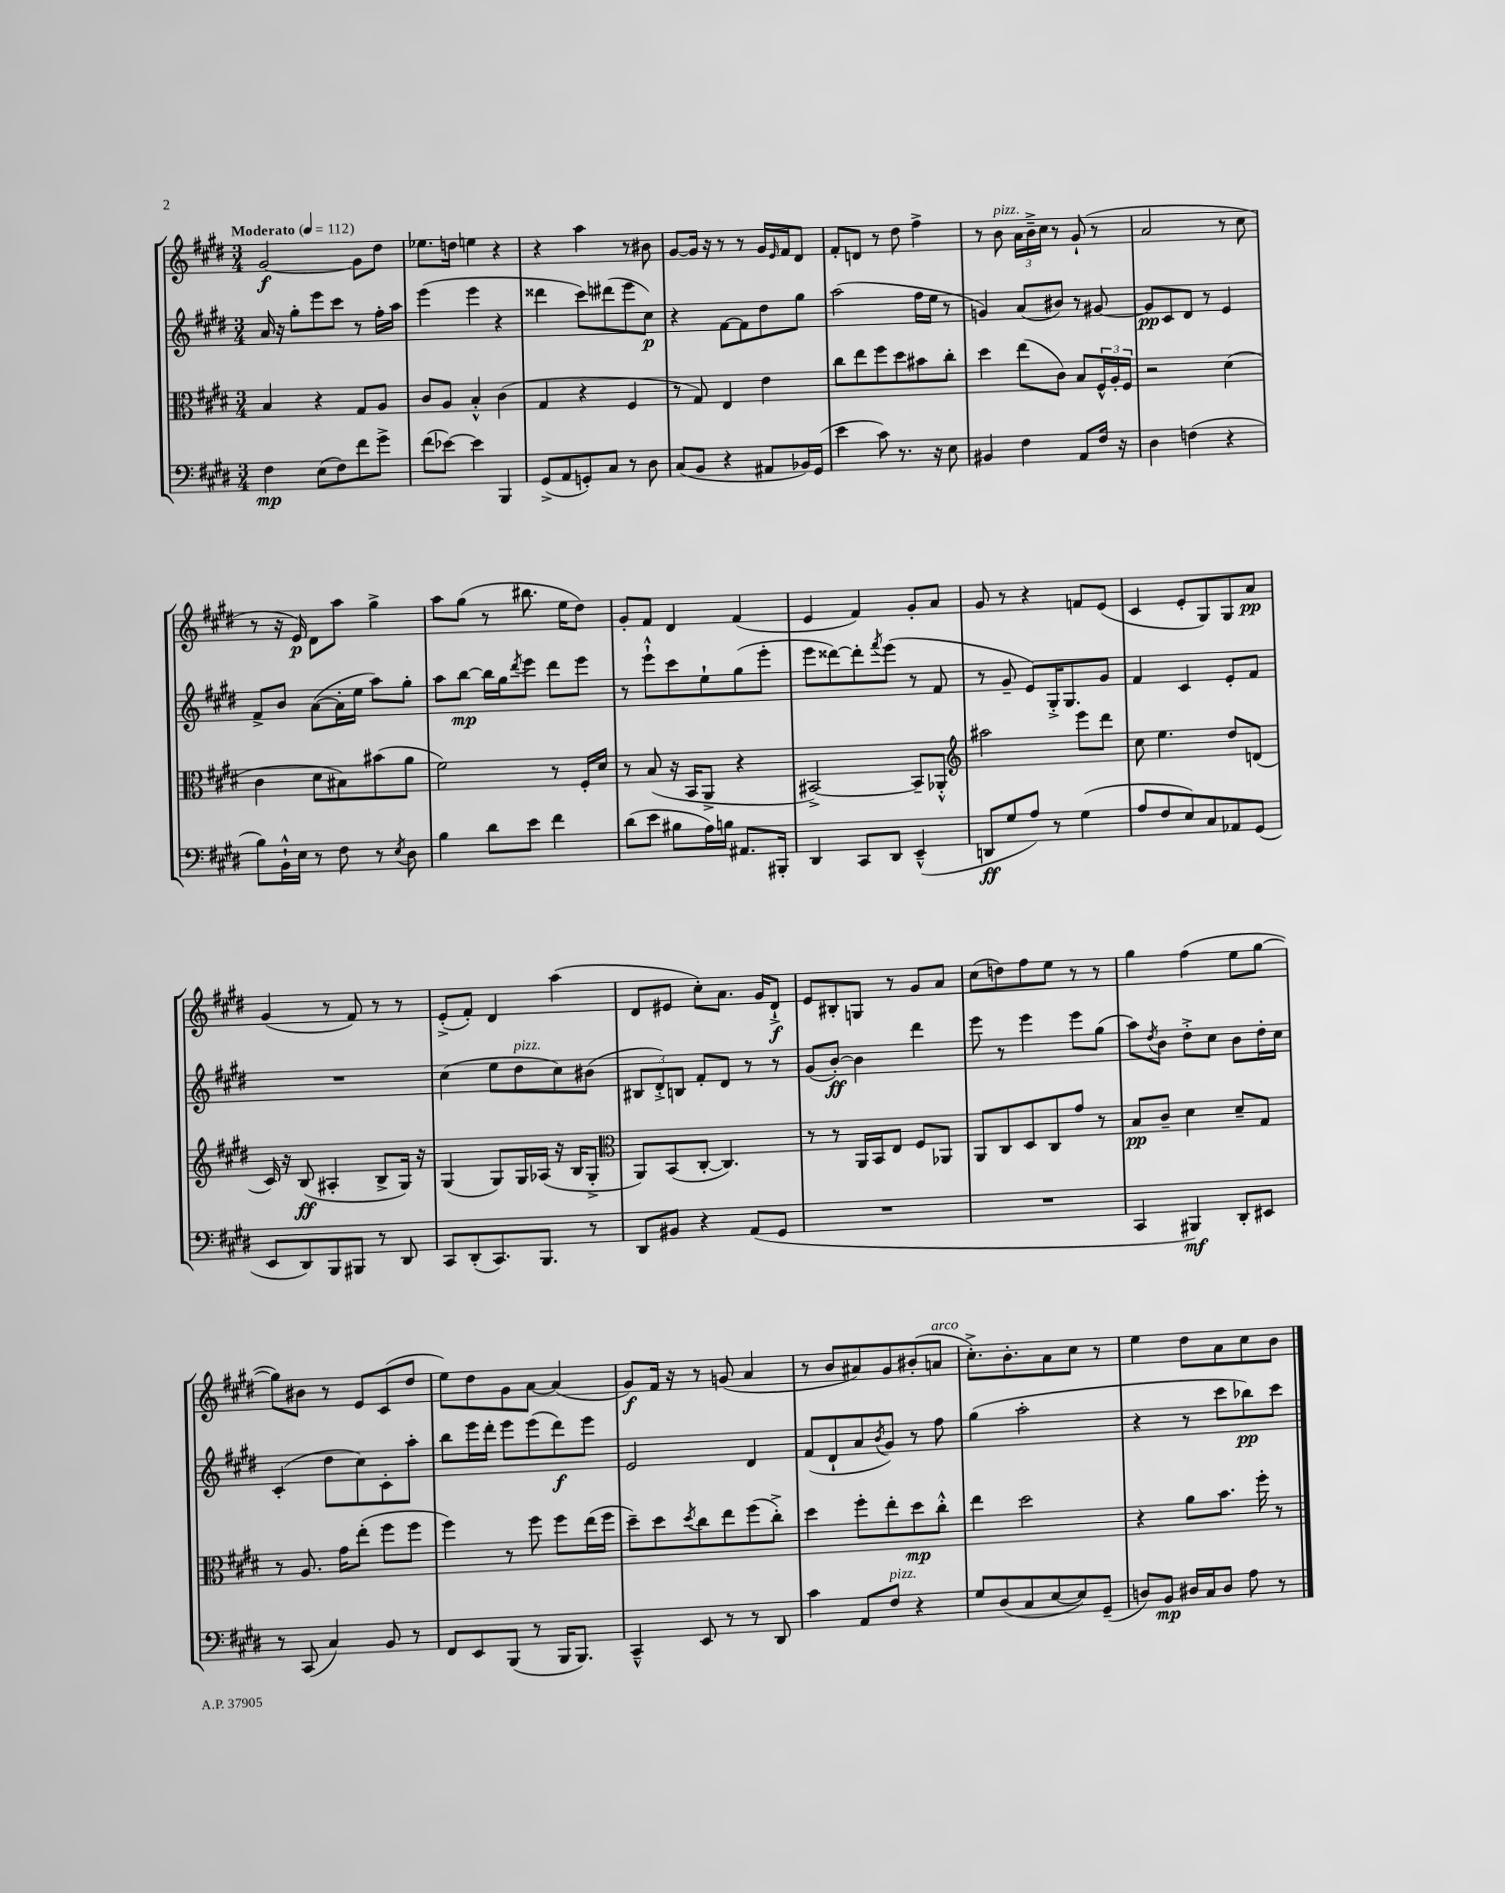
<<
\new StaffGroup <<
\new Staff = "s0" {
    \clef treble \key e \major \numericTimeSignature \time 3/4 \tempo "Moderato" 4 = 112
    gis'2~\f gis'8 dis''8 |
    ees''8. d''16 e''4 r4 |
    r4 a''4 r8 bis'8 |
    gis'8~ gis'16 r16 r8 r8 gis'16 \grace { e'16 } fis'16 dis'8 |
    fis'8-. d'8 r8 dis''8 fis''4-> |
    r8 b'8^\markup { \italic "pizz." } \tuplet 3/2 { a'16 b'16---> cis''16 } r8 gis'8-!( r8 |
    a'2 r8 cis''8 |
    r8 r16 e'16\p) dis'8 a''8 gis''4-> |
    a''8 gis''8( r8 bis''8. e''16 dis''8) |
    gis'8-. fis'8 dis'4 fis'4( |
    e'4 fis'4) gis'8-. a'8 |
    gis'8 r8 r4 f'8 e'8( |
    cis'4 e'8-. gis8) gis8 a'8\pp |
    gis'4( r8 fis'8) r8 r8 |
    e'8-.->( fis'8-.) dis'4 a''4( |
    dis'8 eis'8 cis''8-.) a'8. gis'16 dis'8-!->\f |
    e'8 bis8-. g8 r8 gis'8 a'8 |
    cis''8( d''8) fis''8 e''8 r8 r8 |
    gis''4 fis''4( e''8 gis''8~ |
    gis''8) bis'8 r8 e'8 cis'8( dis''8 |
    e''8) dis''8 gis'8 a'8~ a'4( |
    gis'8\f) fis'16 r16 r8 g'8( a'4 |
    r8 b'8 ais'8) gis'8 bis'8-.( a'8^\markup { \italic "arco" } |
    cis''8.-.->) b'8.-. a'8 cis''8 r8 |
    e''4 dis''8 a'8 cis''8 b'8 \bar "|." |
}
\new Staff = "s1" {
    \clef treble \key e \major \numericTimeSignature \time 3/4
    a'16 r16 gis''8-. e'''8 cis'''8 r8 fis''16-. a''16 |
    e'''4( e'''4 r4 |
    disis'''4 cis'''8) dis'''8( e'''8 cis''8\p) |
    r4 fis'8~ fis'8 dis''8 gis''8 |
    a''2( fis''16 e''16 r8 |
    g'4) a'8( bis'8) r8 gis'8~ |
    gis'8\pp cis'8 dis'8 r8 e'4 |
    fis'8-> b'8 a'8~( a'16-. e''16 a''8) gis''8-. |
    a''8 b''8~\mp b''16 gis''16 \acciaccatura { dis'''8 } e'''8 dis'''8 e'''8 |
    r8 e'''8-!-^ cis'''8 e''8-! gis''8( e'''8-. |
    e'''8 disis'''8~) disis'''8-. \acciaccatura { fis'''8 } e'''8( r8 fis'8 |
    r8 gis'8-- e'8) gis16-.-> gis8. gis'8 |
    fis'4 cis'4 e'8-. fis'8 |
    R2. |
    cis''4( e''8 dis''8^\markup { \italic "pizz." } cis''8) bis'8( |
    \tuplet 3/2 { bis8 dis'8-.->) b8 } fis'8-. dis'8 r8 r8 |
    gis'8( b'8~-.\ff) b'4 dis'''4 |
    e'''8 r8 e'''4 e'''8 gis''8( |
    a''8) \acciaccatura { dis''8 } b'8 dis''8-.-> cis''8 b'8 dis''16-. cis''16 |
    cis'4-.( dis''8 cis''8) cis'8-. a''8-. |
    b''8 e'''16 dis'''16-. e'''8 e'''8( dis'''8\f) e'''8 |
    e'2 dis'4 |
    fis'8( dis'8-! a'8 \acciaccatura { b'8 } gis'8) r8 fis''8 |
    gis''4( a''2-. |
    r4 r8 cis'''8 bes''8\pp) cis'''8 \bar "|." |
}
\new Staff = "s2" {
    \clef alto \key e \major \numericTimeSignature \time 3/4
    b4 r4 gis8 a8 |
    cis'8 a8 b4-.-^ cis'4( |
    gis4 r4 fis4 |
    r8 gis8) e4 e'4 |
    cis''8 e''8 fis''8 dis''8 bis'8 cis''8-. |
    dis''4 e''8( cis'8) b8 \tuplet 3/2 { fis16-^ a16-. fis16 } |
    r2 dis'4( |
    cis'4 dis'8 bis8) bis'8( a'8 |
    fis'2) r8 fis16-. dis'16 |
    r8 b8( r16 b,16 a,8-> r4 |
    bis,2~->) bis,8-- aes,8-.-^ |
    \clef treble ais''2 e'''8 dis'''8 |
    cis''8 e''4. dis''8 d'8( |
    cis'16) r16 b8\ff( ais4-. b8-> gis16) r16 |
    gis4( gis8) gis16 aes16( r16 b16 gis8-.-> |
    \clef alto a,8) b,8( cis8~-. cis4.) |
    r8 r8 a,16 b,16 e8 fis8 aes,8 |
    a,8 cis8 dis8 cis8 gis'8 r8 |
    b8\pp cis'8-- dis'4 dis'8-- gis8 |
    r8 a8. gis'16 e''8-.( fis''8 fis''8 |
    fis''4) r8 fis''8 fis''8 e''16( fis''16 |
    dis''8--) dis''8 \acciaccatura { dis''8 } cis''8 e''8 fis''8( cis''8-.->) |
    dis''4 fis''8-. e''8-. dis''8\mp cis''8-.-^ |
    e''4 dis''2 |
    r4 a'8 b'8. fis''16-. r8 \bar "|." |
}
\new Staff = "s3" {
    \clef bass \key e \major \numericTimeSignature \time 3/4
    fis4\mp e8( fis8) fis'8 gis'8-> |
    fis'8( ees'8~) ees'4 b,,4 |
    gis,8->( a,8 g,8-.) cis8 r8 dis8 |
    cis8( b,8 r4 ais,8 bes,16) gis,16( |
    e'4 cis'8) r8. r16 e8 |
    bis,4 fis4 a,8 fis16 r16 |
    dis4 f4( r4 |
    b8) b,16-!-^ e16 r8 fis8 r8 \acciaccatura { e8 } dis8 |
    b4 dis'8 e'8 fis'4 |
    dis'8( e'8 bis8 a16) b16 ais,8. bis,,16-. |
    dis,4 cis,8 dis,8 e,4---^( |
    d,8\ff gis8 a8) r8 gis4( |
    a8 fis8 e8) cis8 aes,8 gis,8( |
    e,8 dis,8) b,,8 bis,,8 r8 dis,8 |
    cis,8 dis,8-.( cis,8.) b,,8. r8 |
    dis,8 bis,8 r4 a,8( gis,8 |
    R2. |
    R2. |
    cis,4 bis,,4\mf) dis,8-. eis,8 |
    r8 cis,8( cis4) b,8 r8 |
    fis,8 e,8 b,,8( r8 b,,16 b,,8.) |
    cis,4---^ e,8 r8 r8 dis,8 |
    cis'4 a,8 fis8^\markup { \italic "pizz." } r4 |
    gis8 dis8( cis8 e8~ e8) gis,8--( |
    d8) b,8\mp dis16 cis16 dis8 a8 r8 \bar "|." |
}
>>
>>
\layout { \context { \Score \remove "Bar_number_engraver" } }
